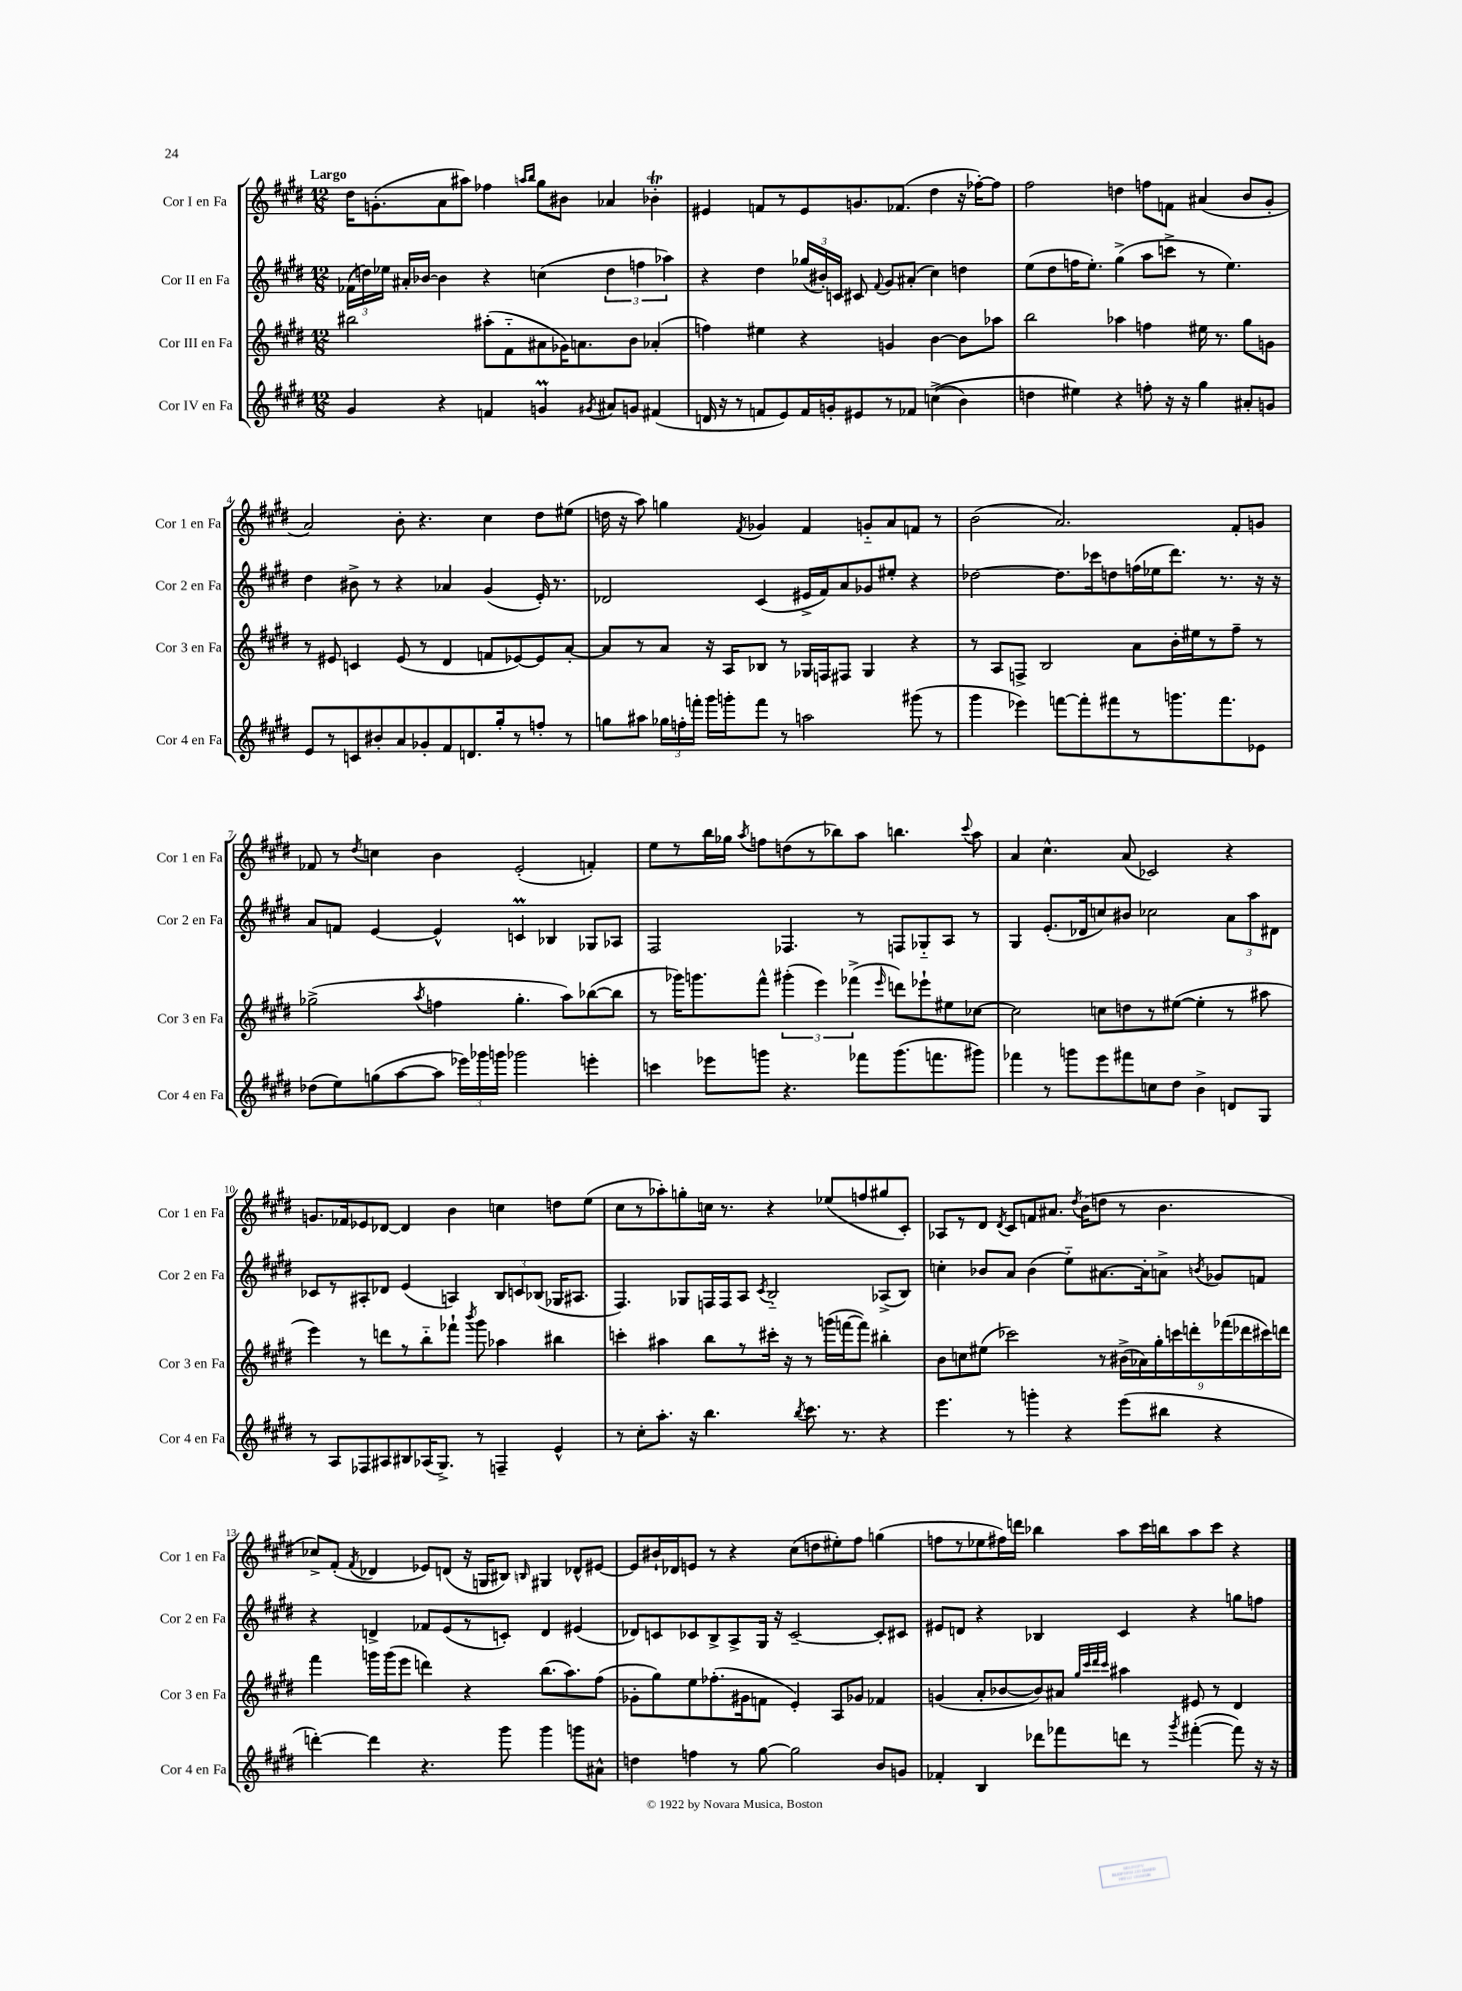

**kern	**kern	**kern	**kern
*part4	*part3	*part2	*part1
*staff4	*staff3	*staff2	*staff1
*I"Cor IV en Fa	*I"Cor III en Fa	*I"Cor II en Fa	*I"Cor I en Fa
*I'Cor 4 en Fa	*I'Cor 3 en Fa	*I'Cor 2 en Fa	*I'Cor 1 en Fa
*clefG2	*clefG2	*clefG2	*clefG2
*k[f#c#g#d#]	*k[f#c#g#d#]	*k[f#c#g#d#]	*k[f#c#g#d#]
*M12/8	*M12/8	*M12/8	*M12/8
=1	=1	=1	=1
!	!	!	!LO:TX:a:B:t=Largo
4g#/	2bb#X\	(24f-X\LL	16dd#\KL
.	.	24ddn\)	.
.	.	.	(8.gn'\
.	.	24ee-X\JJ	.
.	.	16a#X'/LL	.
.	.	[16b-X/JJ	.
4r	.	4b-\]	8a\
.	.	.	8aa#X\J)
4fn/	(8aa#X'\L	4r	4ff-X\
.	8f#\	.	.
.	.	.	16qqaan/LL
.	.	.	16qqbb/JJ
4gnM/	8a#X\	(4ccn\	8gg#\L
.	16g-X\K)	.	8b#X\J
.	8.an\	.	.
8qg#X/	.	.	.
8a#X/L	.	6dd\	4a-X/
8gn/J	8b\J	.	.
.	.	6ffn\	.
(4f#X/	(4a-X'/	.	4b-XT'\
.	.	6aa-X\)	.
=2	=2	=2	=2
16dn/	4ffn\)	4r	4e#X/
16r	.	.	.
8r	.	.	.
8fn/L	4ee#X\	4dd#\	8fn/L
8e/)	.	.	8r
16f/L	4r	(24gg-X/LL	8e#/
.	.	24b#X'/)	.
16gn'/J	.	.	.
.	.	24cn/JJ	.
8e#X/	.	8c#X/	8.gn/
.	.	8qqf#/	.
8r	4gn/	8g#/L	.
.	.	.	(8.f-X/J
8f-X/J	.	(8a#X'/J	.
((4ccn^\	[4b\	4cc#\)	4dd#\
4b\)	8b\L]	4ddn\	16r
.	.	.	[16ff-X'\KL)
.	8aa-X\J	.	8ff-\J]
=3	=3	=3	=3
4ddn\	2bb\	(8ee\L	2ff#\
.	.	8dd#\	.
4ee#X\)	.	16ffn\K	.
.	.	8.ee'\J)	.
4r	4aa-X\	(4gg#^\	4ddn\
8ffn'\	4ffn\	8aa\L	8ffn\L
16r	.	8cccn^\J	8fn\J
16r	.	.	.
4gg#\	16ee#X\	8r	(4a#X/
.	8.r	.	.
.	.	4.ee\)	.
8a#X'/L	8gg#\L	.	8b/L
8gn/J	8gn\J	.	8g#'/J
!!LO:LB:g=z
=4	=4	=4	=4
8e/L	8r	4dd#\	2a/)
8r	8e#X/	.	.
8cn/	4cn/	8b#X^\	.
8b#X'/	.	8r	.
8a/	(8e#/	4r	8b'\
8g-X'/	8r	.	4.r
8f#/	4d#/	4a-X/	.
8.dn/	.	.	.
.	8fn/L	(4g#/	4cc#\
16gg#'/k	.	.	.
8r	[8e-X/)	.	.
8ffn'/J	8e-/]	16e'/)	8dd#\L
.	.	8.r	.
8r	[8a'/J	.	(8ee#X\J
=5	=5	=5	=5
8ggn\L	8a/L]	2d-X/	16ddn\
.	.	.	16r
8aa#X\J	8r	.	8aa\)
24gg-X\LL	8a/J	.	4ggn\
24ffn'\	.	.	.
24fffn'\JJ	.	.	.
16ggg#\LL	16r	.	.
16gggn'\J	16A/KL	.	.
.	.	.	8qf#/
8fff\J	8B-X/J	(4c#/	4g-X/
8r	8r	.	.
2aan\	16G-X/LL	16e#X^/LL	4f#/
.	16Fn/J	16f#/J)	.
.	8F#X/J	8a/	.
.	4G-/	8g-X/	8gn/L
.	.	8ee#X'/J	8a/
(8ggg#X\	4r	4r	8fn/J
8r	.	.	8r
=6	=6	=6	=6
4ggg#\	8r	[2dd-X\	(2b\
.	8A/L	.	.
4eee-X\)	8Fn^/J	.	.
.	2B/	.	.
[8fffn\L	.	8.dd-\L]	2.a/)
8fff'\]	.	.	.
.	.	16ccc-X\k	.
8fff#X\	.	8ddn\	.
8r	8a\L	(16ffn\L	.
.	.	16ee-X\J	.
8.gggn\	16b'\L	8.ddd#\J)	.
.	16ee#X\J	.	.
.	8r	.	.
8.fff#\	.	8.r	.
.	8ff#~\J	.	8f#'/L
8e-X\J	8r	16r	8gn/J
.	.	16r	.
!!LO:LB:g=z
=7	=7	=7	=7
(8dd-X\L	(2gg-X^\	8a/L	8f-X/
8ee\)	.	8fn/J	8r
.	.	.	8qdd#/
(8ggn\	.	[4e/	4ccn\
[8aa\	.	.	.
.	8qaa/	.	.
8aa\J]	4ffn\	4e^^/]	4b\
24eee-X\LL)	.	.	.
24ggg-X\	.	.	.
24gggn\JJ	.	.	.
2ggg-X\	4.gg-'\	4cnM/	(2e'/
.	.	4B-X/	.
.	8aa\L)	.	.
4eeen'\	([8bb-X\	8G-X/L	4fn'/)
.	8bb-\J]	8A-X/J	.
=8	=8	=8	=8
4cccn\	8r	2F#/	8ee\L
.	16ggg-X\KL)	.	8r
.	8.gggn\	.	.
8eee-X\L	.	.	16bb\L
.	.	.	16gg-X\JJ
.	.	.	8qaa/
8gggn\J	8fff#^^\J	.	8ffn\L
4.r	(6ggg#X'\	4.F-X/	(8ddn\
.	.	.	8r
.	6eee\)	.	.
.	.	.	8bb-X\)
.	(6fff-X^\	.	.
8fff-X\L	.	8r	8aa\J
.	16qqeee/	.	.
(8.ggg\	8dddn\L)	8Fn/L	4.bbn\
.	8eee-X`\	8G-X/	.
8.fffn\	.	.	.
.	8ee#X\	8A/J	.
.	.	.	8qqccc#/
8ggg#X\J)	[8cc-X\J	8r	8aa\
=9	=9	=9	=9
4fff-X\	2cc-\]	4G#/	4a/
8r	.	(8.e'/L	4.cc#^^\
8gggn\L	.	.	.
.	.	16d-X/k	.
8eee\	8ccn\L	8ccn/)	.
8fff#X\	8ddn\	8b#X/J	(8a/
8ccn\	8r	2cc-X\	2c-X/)
8dd#\J	([8ee#X\J	.	.
4b^\	4ee#'\]	.	.
8dn/L	8r	12a\L	4r
.	.	12aa\	.
8G#/J	8aa#X\	.	.
.	.	12d#X\J	.
!!LO:LB:g=z
=10	=10	=10	=10
8r	4eee\)	8c-X/L	8.gn/L
8A/L	.	8r	.
.	.	.	16f-X/k
8F-X/	8r	8A#X'/	8e-X/
8A#X/	8dddn\L	8d-X/J	[8d-X/J
8B#X/	8r	(4e/	4d-/]
(16A-X/K	8bb\	.	.
8.G#^/J)	.	.	.
.	8fff-X`\J	4An/)	4b\
.	8qbbb/	.	.
8r	8ggg#\	.	.
4Fn~/	4aa-X\	12B/L	4ccn\
.	.	12cn/	.
.	.	(12B-X/J	.
4e^^/	4bb#X\	16G-X/KL	8ddn\L
.	.	8.A#X/J	.
.	.	.	(8ee\J
=11	=11	=11	=11
8r	4cccn'\	4.F#/)	8cc#\L
8cc#'\L	.	.	8r
8.aa'\J	4aa#X\	.	8aa-X'\)
.	.	8G-X/L	8ggn'\
16r	.	.	.
4.bb\	8bb\L	16Fn/L	16ccn\Jk
.	.	16F/J	8.r
.	8r	8A/J	.
.	.	8qc#/	.
.	16ccc#X'\Jk	2B/	4r
.	16r	.	.
8qbb/	.	.	.
8.ccc#\	8r	.	.
.	(16gggn\LL	.	(8ee-X/L
8.r	[16fffn\J	.	.
.	8fff\J])	.	8ffn/
4r	4bb#X'\	(8A-X^/L	8gg#X/
.	.	8B/J)	8c#'/J)
=12	=12	=12	=12
4.eee\	8b\L	4ccn'\	8A-X/L
.	8ccn\	.	8r
.	(8ee#X\J	8b-X/L	8d#/J
.	.	.	8qd#/
8r	2ccc-X\)	8a/J	8c#/L
4gggn'\	.	(4b-\	8fn/
.	.	.	8.a#X/J
4r	.	8ee\L)	.
.	.	.	8qdd#/
.	.	.	(16b\KL
.	8r	[8.a#X\	8ddn\J
(8eee\L	(18b#X^\LL	.	8r
.	18a-X\)	.	.
.	.	16a#'\k]	.
.	18gg#'\	.	.
8bb#X\J	.	8an^\J	4.b\
.	18cccn\	.	.
.	18dddn'\	.	.
.	.	8qbn/	.
4r	.	8g-X/L	.
.	(18fff-X\	.	.
.	18ddd-X\	.	.
.	.	8fn/J	.
.	18ccc#X\)	.	.
.	18dddn\JJ	.	.
!!LO:LB:g=z
=13	=13	=13	=13
[4dddn'\)	4fff#\	4r	8cc-X^/L)
.	.	.	(8f#'/J
.	.	.	8qf#/
4ddd\]	16gggn\LL	4dn^/	4d-X/
.	(16ggg\J	.	.
.	8eee\J	.	.
4.r	4dddn\)	8f-X/L	8e-X/L)
.	.	(8e/	(8dn/J
.	4r	8r	16r
.	.	.	16Gn/KL
8ggg#\	.	8cn'/J)	8B#X/J)
.	.	.	16qqBn/
4ggg#\	(8.bb\L	4d/	4G#X/
.	8.aa\)	.	.
8gggn\L	.	(4e#X/	8d-X^^/L
8a#X^^\J	(8ff#\J	.	[8e#X/J
=14	=14	=14	=14
4ddn\	8g-X'\L	8d-X/L)	8e#/L]
.	8gg#\)	8cn/	16b#X`/L
.	.	.	16d-X/J
4ffn\	8ee\	8c-X/	8en/J
.	(8.ff-X'\	8B^/	8r
8r	.	8A^/	4r
.	16g#X\k	.	.
[8gg#\	8fn\J	16G#/Jk	.
.	.	16r	.
2gg#\]	4e'/)	[2c-~/	(8cc#\L
.	.	.	8ddn\
.	8A/L	.	8ee#X'\)
.	8g-X/J	.	8ff#\J
8b/L	4f-X/	8c-'/L]	(4ggn\
8gn/J	.	8c#X/J	.
=15	=15	=15	=15
4f-X'/	(4gn/	8e#X/L	8ffn\L
.	.	8dn/J	8r
4B/	8a'/L	4r	8ee-X\
.	[8b-X/	.	16ff#X\L)
.	.	.	16dddn\JJ
8ddd-X\L	8b-/])	4B-X/	4bb-X\
8fff-X\	8a#X/J	.	.
.	32qqgg#/LLL	.	.
.	32qqccc#/	.	.
.	32qqddd#/	.	.
.	32qqccc#/JJJ	.	.
8dddn\J	4aa#X\	4c#/	8aa\L
8r	.	.	16ccc#\L
.	.	.	16bbn\J
8qggg#/	.	.	.
([4fff#X'\	8e#X/	4r	8aa\
.	8r	.	8ccc#\J
8fff#\])	4d#/	8ggn\L	4r
16r	.	8ffn\J	.
16r	.	.	.
==	==	==	==
*-	*-	*-	*-
